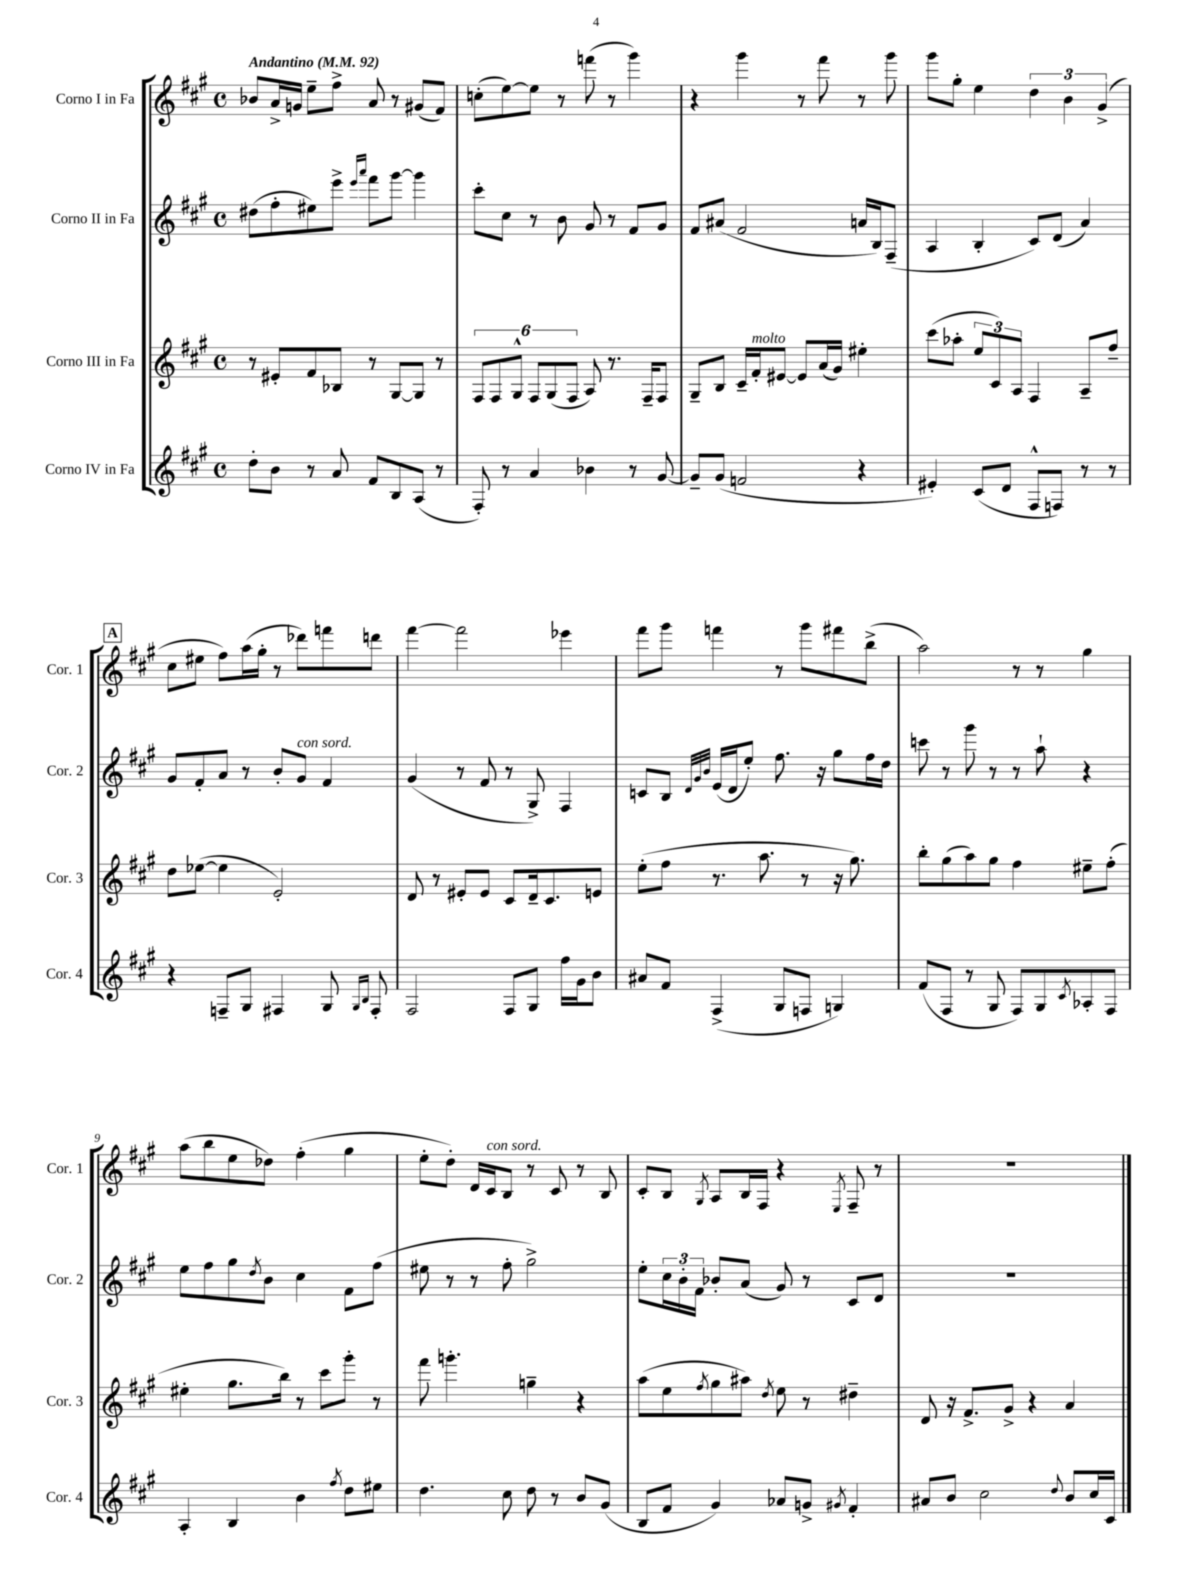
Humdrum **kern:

**kern	**kern	**kern	**kern
*part4	*part3	*part2	*part1
*staff4	*staff3	*staff2	*staff1
*I"Corno IV in Fa	*I"Corno III in Fa	*I"Corno II in Fa	*I"Corno I in Fa
*I'Cor. 4	*I'Cor. 3	*I'Cor. 2	*I'Cor. 1
*clefG2	*clefG2	*clefG2	*clefG2
*k[f#c#g#]	*k[f#c#g#]	*k[f#c#g#]	*k[f#c#g#]
*M4/4	*M4/4	*M4/4	*M4/4
*met(c)	*met(c)	*met(c)	*met(c)
*MM92	*MM92	*MM92	*MM92
=1	=1	=1	=1
!	!	!	!LO:TX:a:B:t=Andantino
8dd'\L	8r	(8dd#X\L	8b-X/L
8b\J	8e#X'/L	8ff#'\	16a^/L
.	.	.	16gn/JJ
8r	8f#/	8ee#X\)	8ee~\L
8a/	8B-X/J	8eee^\J	8ff#^\J
.	.	16qqeee/LL	.
.	.	16qqaaa/JJ	.
8f#/L	8r	8fff#\L	8a/
8B/	[8G#/L	[8ggg#\J	8r
(8A/J	8G#/J]	4ggg#\]	(8g#X/L
8r	8r	.	8f#/J)
=2	=2	=2	=2
8F#'/)	12F#/L	8ccc#'\L	(8ccn'\L
.	12F#/	.	.
8r	.	8cc#\J	[8ee\)
.	12G#^^/J	.	.
4a/	12F#/L	8r	8ee\J]
.	(12G#/	.	.
.	.	8b\	8r
.	12F#/J	.	.
4b-X\	8A/)	8g#/	(8fffn\
.	8.r	8r	8r
8r	.	8f#/L	4ggg#\)
.	16F#~/KL	.	.
[8g#/	8F#/J	8g#/J	.
=3	=3	=3	=3
8g#~/L]	8G#~/L	8f#/L	4r
(8g#/J	8B/J	(8a#X/J	.
2fn/	16c#~/LL	2f#/	4ggg#\
!	!LO:TX:a:i:t=molto	!	!
.	16f#'/J	.	.
.	[8e#X/J	.	.
.	8e#/L]	.	8r
.	(16a/L	.	8fff#\
.	16g#/JJ)	.	.
4r	4ee#X'\	16an/LL	8r
.	.	16B/J)	.
.	.	(8F#~/J	8ggg#\
=4	=4	=4	=4
4e#X'/)	(8ccc#\L	4A/	8ggg#\L
.	8aa-X'\J	.	8gg#'\J
(8c#/L	12ee/L	4B'/	4ee\
.	12c#/)	.	.
8d/J	.	.	.
.	12A/J	.	.
8F#^^/L	4F#/	8c#/L)	6dd\
8Fn/J)	.	(8d/J	.
.	.	.	6b\
8r	8A~/L	4a/)	.
.	.	.	(6g#^/
8r	8ff#~/J	.	.
!!LO:LB:g=z
!!LO:REH:place=s1:t=A
=5	=5	=5	=5
4r	8dd\L	8g#/L	8cc#\L
.	([8ee-X\J	8f#'/	8ee#X\J
8Fn~/L	4ee-\]	8a/J	8ff#\L)
8G#/J	.	8r	(16aa\L
.	.	.	16gg#'\JJ
4F#X/	2e'/)	8b'/L	8r
!	!	!LO:TX:a:i:t=con sord.	!
.	.	8g#/J	8ddd-X\L)
8G#/	.	4f#/	8fffn\
16qqG#/LL	.	.	.
16qqB/JJ	.	.	.
8F#'/	.	.	8dddn\J
=6	=6	=6	=6
2F#/	8d/	(4g#/	[4fff#\
.	8r	.	.
.	8e#X'/L	8r	2fff#\]
.	8e#/J	8f#/	.
8F#/L	8c#/L	8r	.
8G#/J	16d~/k	8G#^/)	.
.	8.c#/	.	.
16ff#\LL	.	4F#/	4eee-X\
16g#\J	.	.	.
8b\J	8en/J	.	.
=7	=7	=7	=7
8a#X/L	(8ee'\L	8cn/L	8fff#\L
8f#/J	8ff#\J	8B/J	8ggg#\J
.	.	32qqd/LLL	.
.	.	32qqg#/	.
.	.	32qqb/JJJ	.
(4F#^/	8.r	(16e/LL	4fffn\
.	.	16d/J	.
.	.	8ee'/J)	.
.	8.aa\	.	.
8G#/L	.	8.ff#\	8r
8Fn/J	8r	.	8ggg#\L
.	.	16r	.
4Gn/)	16r	8gg#\L	8fff#X\
.	8.gg#\)	.	.
.	.	16ff#\L	(8bb^\J
.	.	16dd\JJ	.
=8	=8	=8	=8
(8f#/L	8bb'\L	8cccn\	2aa\)
8F#/J	(8gg#\	8r	.
8r	8aa\)	8ggg#\	.
8G#/	8gg#\J	8r	.
8F#/L)	4ff#\	8r	8r
8G#/	.	8aa`\	8r
8qc#/	.	.	.
8A-X'/	8ee#X~\L	4r	4gg#\
8F#/J	(8ff#'\J	.	.
!!LO:LB:g=z
=9	=9	=9	=9
4A'/	4ee#X'\	8ee\L	(8aa\L
.	.	8ff#\	8bb\
4B/	8.gg#\L	8gg#\	8ee\
.	.	8qdd/	.
.	.	8b\J	8dd-X\J)
.	16bb\Jk)	.	.
4b\	8r	4cc#\	(4ff#'\
.	8ccc#\L	.	.
8qff#/	.	.	.
8dd\L	8ggg#'\J	8f#\L	4gg#\
8ee#X\J	8r	(8ff#\J	.
=10	=10	=10	=10
4.dd\	8fff#\	8ee#X\	8ee'\L
.	4.gggn'\	8r	8dd'\J)
.	.	8r	16d/LL
!	!	!	!LO:TX:a:i:t=con sord.
.	.	.	16c#/J
8cc#\	.	8ff#'\	8B/J
8dd\	4ggn~\	2gg#^\)	8r
8r	.	.	8c#/
8b/L	4r	.	8r
(8g#/J	.	.	8B/
=11	=11	=11	=11
8B/L	(8aa\L	8ee'\L	8c#'/L
8f#/J	8ee\	24cc#\L	8B/J
.	.	24b'\	.
.	.	24f#\JJ	.
.	8qff#/	.	8qG#/
4g#/)	8gg#\	8b-X'/L	8A/L
.	8aa#X\J)	(8a/J	16B/L
.	.	.	16F#/JJ
.	8qdd/	.	.
8a-X/L	8ee\	8g#/)	4r
8gn^/J	8r	8r	.
8qg#X/	.	.	8qE/
4f#'/	4dd#X~\	8c#/L	8F#~/
.	.	8d/J	8r
=12	=12	=12	=12
8a#X/L	8d/	1r	1r
8b/J	16r	.	.
.	8.f#^/L	.	.
2cc#\	.	.	.
.	8g#^/J	.	.
.	4r	.	.
8qqdd/	.	.	.
8b/L	4a/	.	.
16cc#/L	.	.	.
16c#/JJ	.	.	.
==	==	==	==
*-	*-	*-	*-
